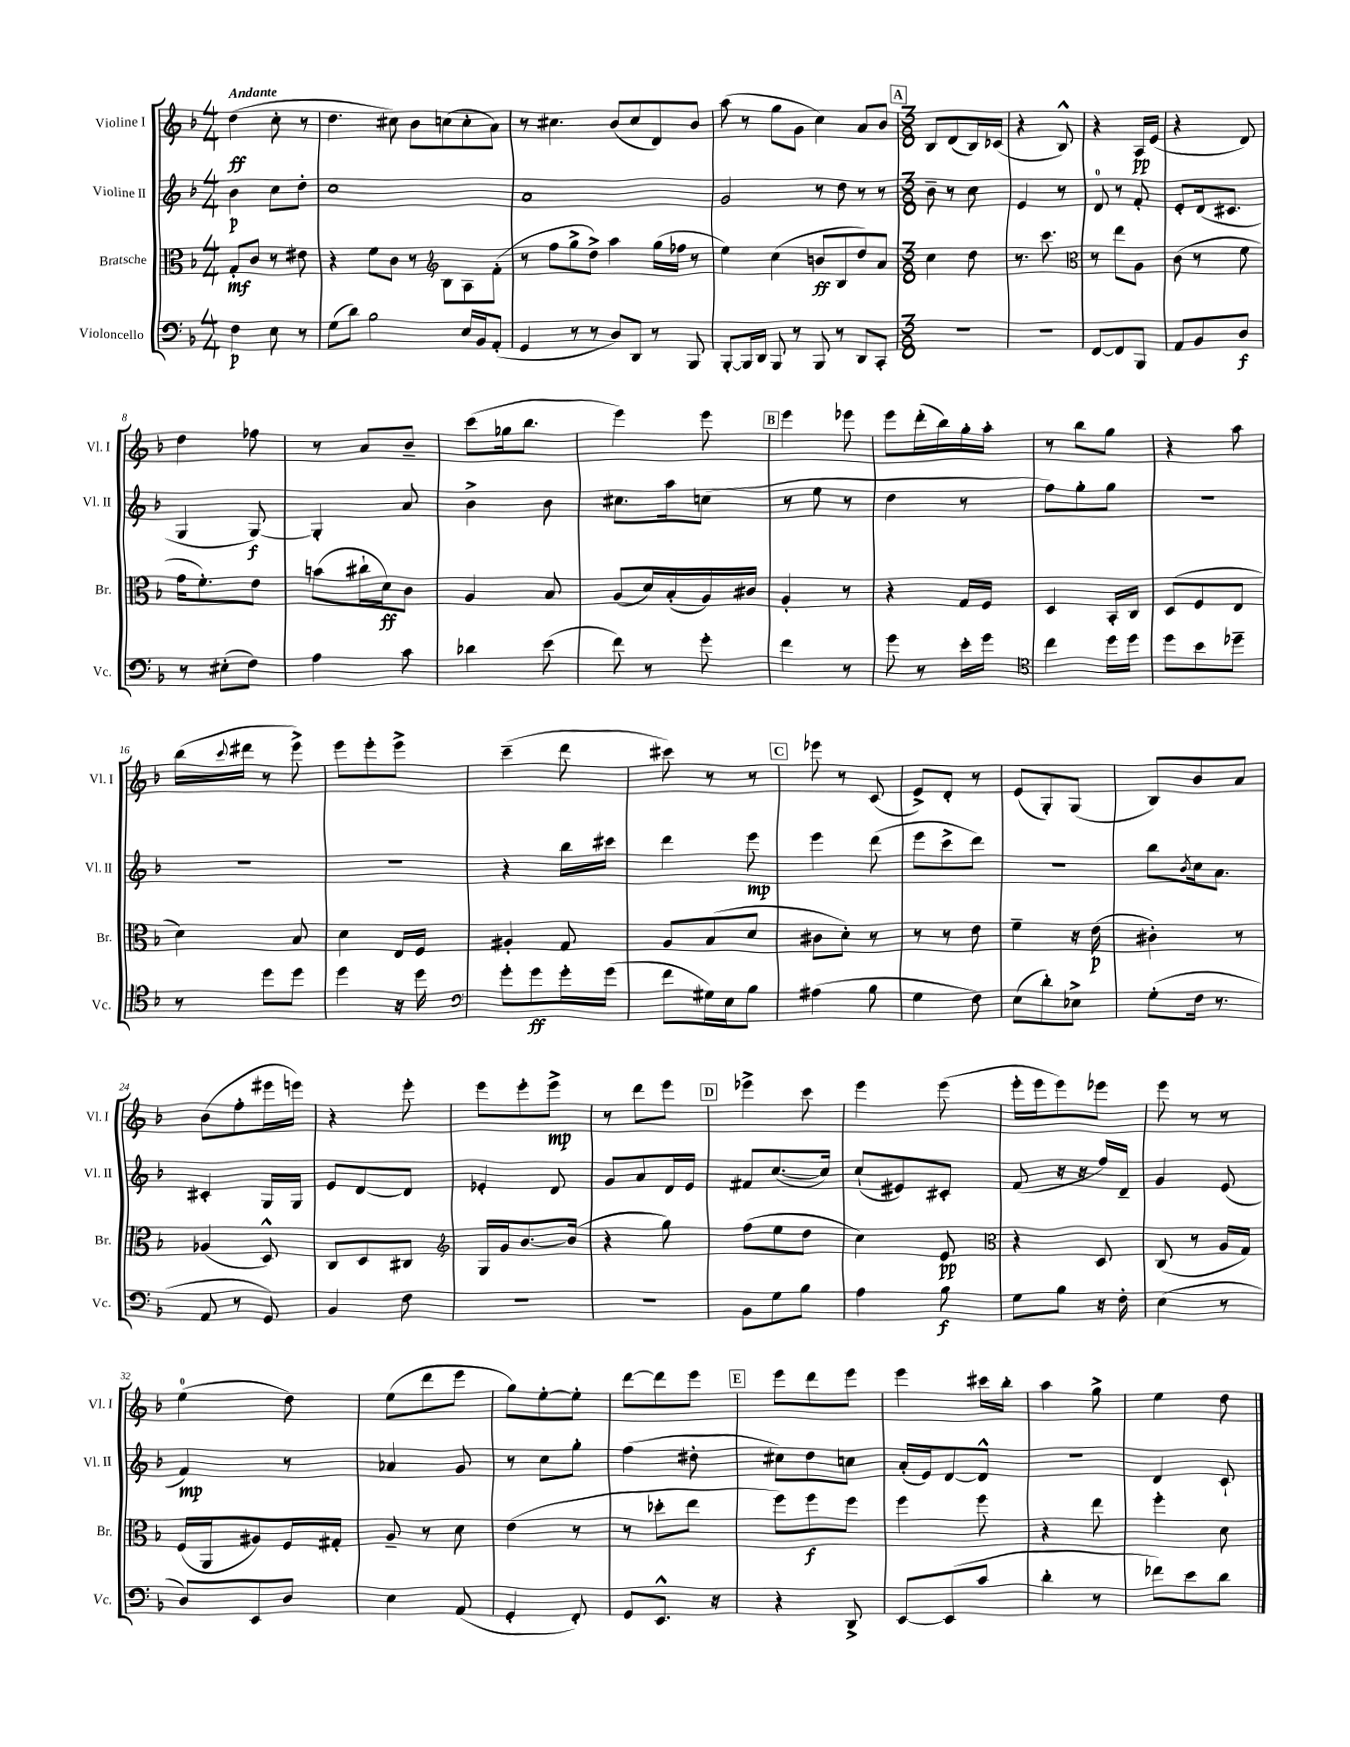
<<
\new StaffGroup <<
\new Staff = "s0" \with { instrumentName = "Violine I" shortInstrumentName = "Vl. I" } {
    \clef treble \key f \major \numericTimeSignature \time 4/4 \partial 2 \tempo "Andante"
    d''4\ff( c''8-. r8 |
    d''4. cis''8) bes'8 c''8( c''8-. a'8) |
    r8 cis''4. bes'8( cis''8 d'8) bes'8 |
    a''8( r8 g''8 g'8 c''4) a'8 bes'8 |
    \mark \markup { \box "A" } \numericTimeSignature \time 3/8 bes8 d'8( bes16) ces'16( |
    r4 bes8-^) |
    r4 a16\pp e'16( |
    r4 d'8) |
    d''4 fes''8 |
    r8 a'8 bes'8-- |
    c'''8( ges''16 bes''8. |
    e'''4) e'''8 |
    \mark \markup { \box "B" } e'''4 ees'''8 |
    e'''8 d'''16-.( bes''16) g''16-. a''16-. |
    r8 bes''8 g''8 |
    r4 a''8 |
    bes''16( \appoggiatura { c'''8 } dis'''16 r8 e'''8->) |
    e'''8 e'''8-. e'''8-> |
    c'''4--( d'''8 |
    cis'''8) r8 r8 |
    \mark \markup { \box "C" } ees'''8 r8 c'8( |
    e'8->) d'8-. r8 |
    e'8( g8-.) g8( |
    bes8) bes'8 a'8 |
    bes'8( f''8-. eis'''16 e'''16) |
    r4 e'''8-. |
    e'''8 e'''8-. e'''8->\mp |
    r8 d'''8 e'''8 |
    \mark \markup { \box "D" } ees'''4-> c'''8 |
    e'''4 e'''8( |
    e'''16-. e'''16 e'''8) ees'''8 |
    e'''8 r8 r8 |
    e''4-0( d''8) |
    e''8( d'''8 e'''8 |
    g''8) e''8~-. e''8-. |
    d'''8~ d'''8 e'''8 |
    \mark \markup { \box "E" } e'''8 d'''8 e'''8 |
    e'''4 cis'''16 bes''16-. |
    a''4 g''8-> |
    e''4 d''8 \bar "|." |
}
\new Staff = "s1" \with { instrumentName = "Violine II" shortInstrumentName = "Vl. II" } {
    \clef treble \key f \major \numericTimeSignature \time 4/4 \partial 2
    bes'4\p c''8 d''8-. |
    c''1 |
    a'1 |
    g'2 r8 d''8 r8 r8 |
    \mark \markup { \box "A" } \numericTimeSignature \time 3/8 bes'8-- r8 c''8 |
    e'4 r8 |
    d'8-0 r8 f'8-. |
    e'8-. d'16( cis'8. |
    g4 g8~\f) |
    g4-. a'8 |
    bes'4-> bes'8 |
    cis''8. a''16 c''8( |
    \mark \markup { \box "B" } r8 e''8 r8 |
    d''4 r8 |
    f''8) g''8-. g''8 |
    R4. |
    R4. |
    R4. |
    r4 bes''16 cis'''16 |
    d'''4 e'''8\mp |
    \mark \markup { \box "C" } e'''4 d'''8( |
    e'''8 c'''8-> d'''8) |
    R4. |
    bes''8 \acciaccatura { bes'8 } c''16 a'8. |
    cis'4-. g16 g16 |
    e'8 d'8~ d'8 |
    ees'4-. d'8 |
    g'8 a'8 d'16 e'16 |
    \mark \markup { \box "D" } fis'8 c''8.~( c''16) |
    c''8-!( eis'8) cis'8-. |
    f'8( r16 r16 f''16) d'16-- |
    g'4 e'8( |
    f'4\mp) r8 |
    aes'4 g'8 |
    r8 c''8 g''8-. |
    f''4( dis''8-. |
    \mark \markup { \box "E" } cis''8) d''8 c''8 |
    a'16-.( e'16) d'8~ d'8-^ |
    R4. |
    d'4 c'8-! \bar "|." |
}
\new Staff = "s2" \with { instrumentName = "Bratsche" shortInstrumentName = "Br." } {
    \clef alto \key f \major \numericTimeSignature \time 4/4 \partial 2
    g8-.\mf c'8 r8 eis'8 |
    r4 f'8 c'8 r8 bes8 a8 f'8-.( |
    \clef treble r8 f''8 g''8-> d''8->) a''4 g''16( fes''16 r8 |
    e''4) c''4( b'8\ff bes8 d''8) a'8 |
    \mark \markup { \box "A" } \numericTimeSignature \time 3/8 c''4 d''8 |
    r8. c'''8. |
    \clef alto r8 e''8 a8 |
    c'8( r8 f'8 |
    g'16 f'8.-.) e'8 |
    b'8( cis''16-! d'16\ff) c'8 |
    a4 bes8 |
    a8( d'16) bes16-.( a16) cis'16 |
    \mark \markup { \box "B" } a4-. r8 |
    r4 g16 f16 |
    d4 bes,16-. c16 |
    d8( f8 e8 |
    d'4) bes8 |
    d'4 e16 f16 |
    ais4-. g8 |
    a8 bes8( d'8 |
    \mark \markup { \box "C" } cis'8 d'8-.) r8 |
    r8 r8 e'8 |
    f'4-- r16 e'16\p( |
    cis'4-.) r8 |
    aes4( d8-^) |
    c8 d8 cis8 |
    \clef treble g16 g'16 bes'8.~ bes'16( |
    r4 g''8) |
    \mark \markup { \box "D" } f''8( e''8 d''8 |
    c''4) e'8\pp |
    \clef alto r4 d8 |
    c8( r8 a16 g16) |
    f16( a,16 ais8) f16 gis16-. |
    a8-- r8 d'8 |
    e'4( r8 |
    r8 des''8-. e''8 |
    \mark \markup { \box "E" } f''8) f''8\f f''8 |
    f''4 f''8 |
    r4 e''8 |
    f''4-. d'8 \bar "|." |
}
\new Staff = "s3" \with { instrumentName = "Violoncello" shortInstrumentName = "Vc." } {
    \clef bass \key f \major \numericTimeSignature \time 4/4 \partial 2
    f4\p e8 r8 |
    g8( d'8) bes2 e16 bes,16 a,8-.( |
    g,4 r8 r8 d8) d,8 r8 bes,,8 |
    bes,,8~-. bes,,16 d,16 bes,,8 r8 bes,,8 r8 d,8 c,8-. |
    \mark \markup { \box "A" } \numericTimeSignature \time 3/8 R4. |
    R4. |
    f,8~ f,8 bes,,8 |
    a,8 bes,8 d8\f |
    r8 eis8-.( f8) |
    a4 c'8 |
    des'4 e'8( |
    f'8) r8 g'8-. |
    \mark \markup { \box "B" } f'4 r8 |
    g'8 r8 e'16-. g'16 |
    \clef tenor c''4 d''16 d''16 |
    d''8 bes'8 des''8-- |
    r8 d''8 d''8 |
    d''4 r16 d''16 |
    \clef bass g'8-. g'8\ff g'16-. g'16( |
    f'8 gis16) e16 bes8 |
    \mark \markup { \box "C" } ais4( bes8 |
    g4 f8) |
    e8( d'8-.) ees8-> |
    g8-.( f16 r8. |
    a,8 r8 g,8) |
    bes,4 f8 |
    R4. |
    R4. |
    \mark \markup { \box "D" } bes,8 g8 bes8 |
    a4 bes8\f |
    g8 bes8 r16 f16-. |
    e4( r8 |
    d8) e,8 d8 |
    e4 a,8( |
    g,4-. f,8-.) |
    g,8 e,8.-^ r16 |
    \mark \markup { \box "E" } r4 d,8-> |
    e,8~ e,8( c'8 |
    d'4-. r8 |
    fes'8) e'8 d'8 \bar "|." |
}
>>
>>
